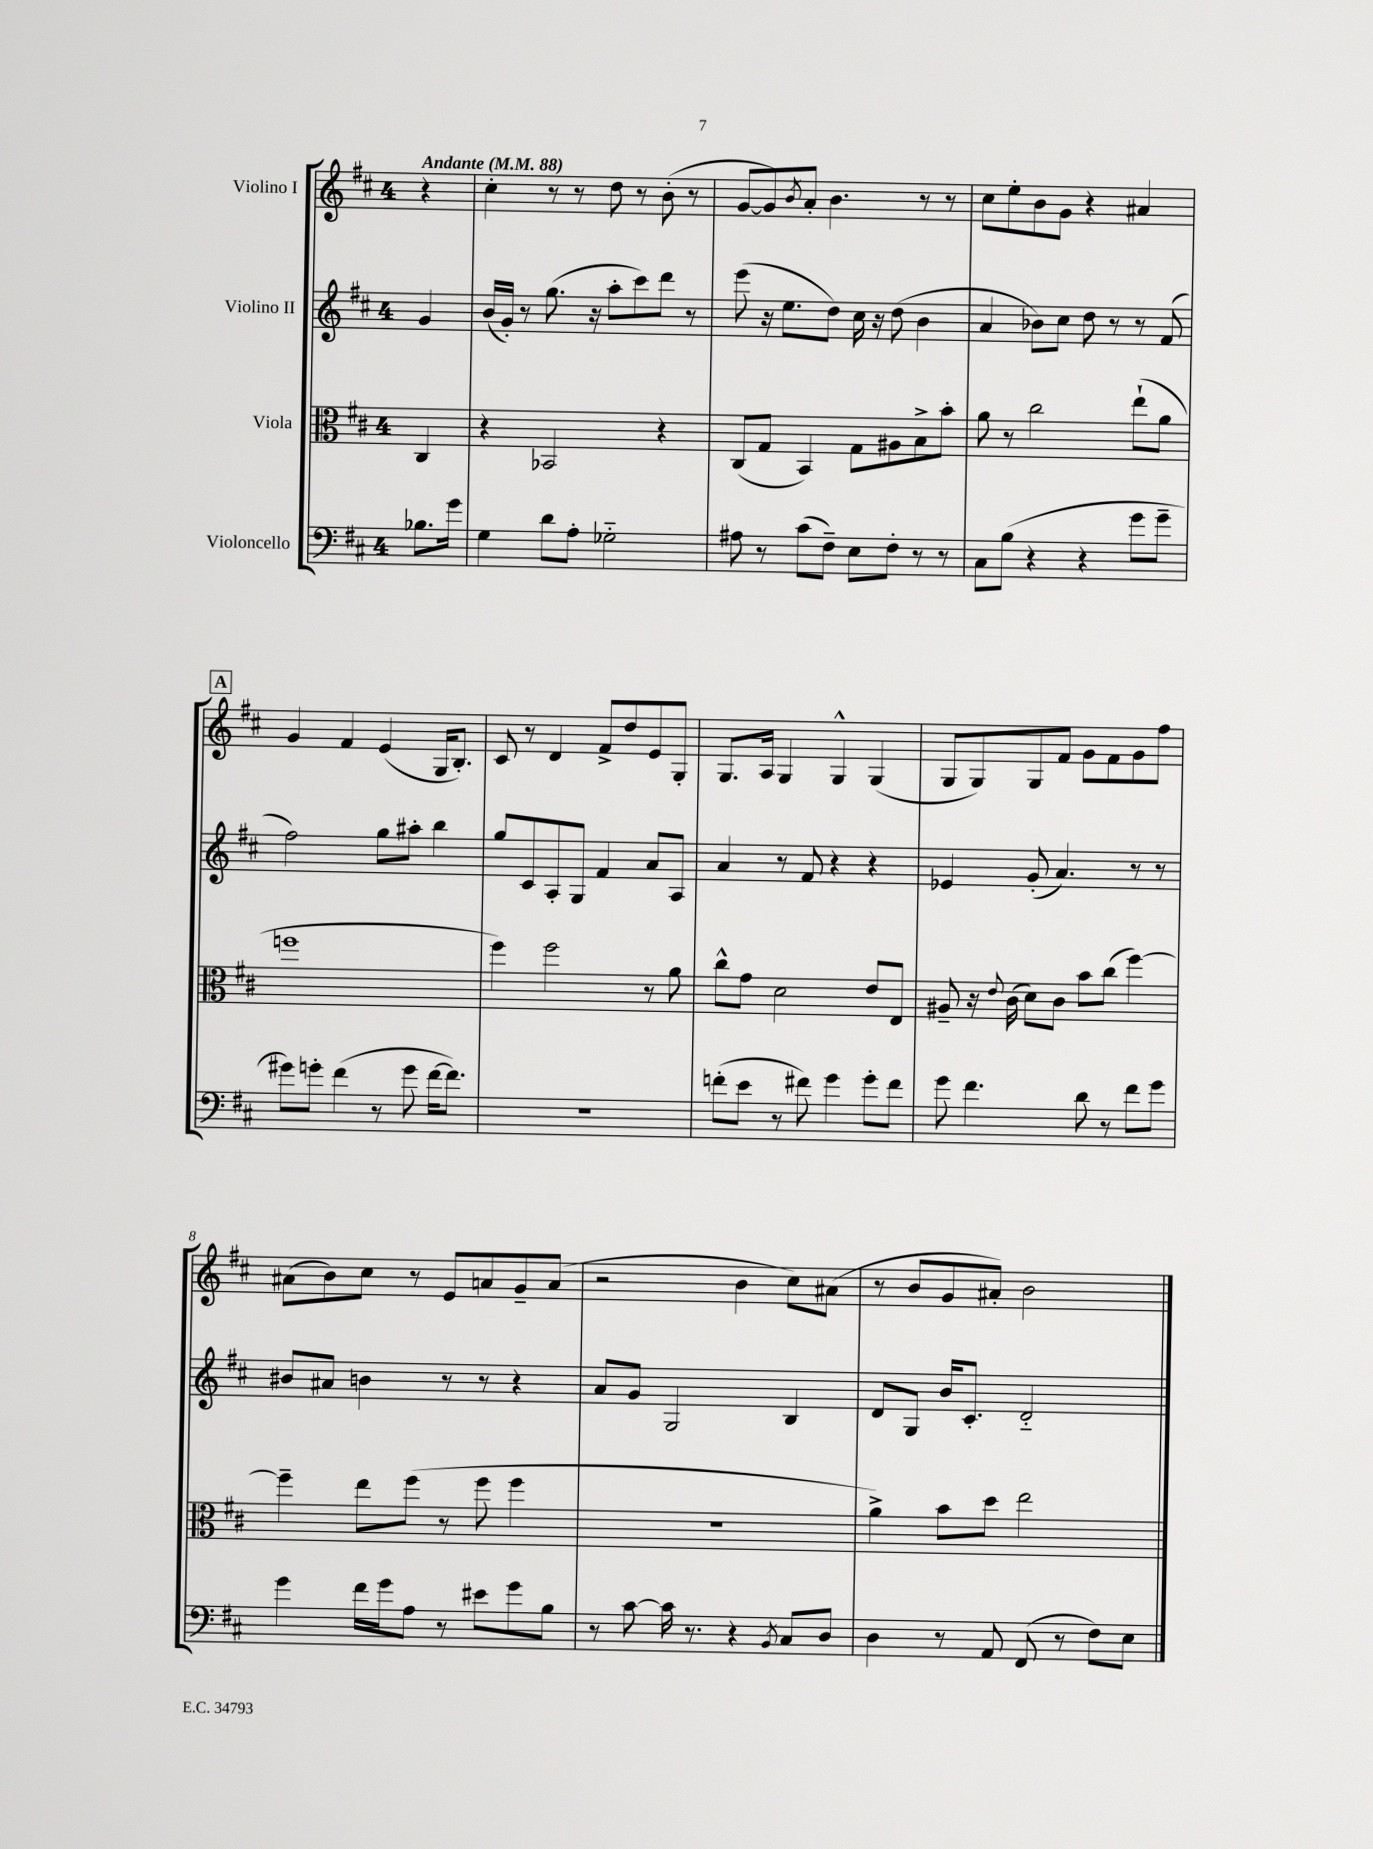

**kern	**kern	**kern	**kern
*staff4	*staff3	*staff2	*staff1
*clefF4	*clefC3	*clefG2	*clefG2
*k[f#c#]	*k[f#c#]	*k[f#c#]	*k[f#c#]
*M4/4	*M4/4	*M4/4	*M4/4
*MM88	*MM88	*MM88	*MM88
8.B-\L	4C#/	4g/	4r
16g\Jk	.	.	.
=	=	=	=
4G\	4r	(16b/LL	4cc#'\
.	.	16g'/JJ)	.
.	.	8r	.
8d\L	2BB-/	(8.gg\	8r
8A'\J	.	.	8r
.	.	16r	.
2G-'~\	.	8aa'\L	8dd\
.	.	8ccc#\)	8r
.	4r	8ddd\J	(8b'\
.	.	8r	8r
=	=	=	=
8A#\	(8C#/L	(8eee\	[8g/L
8r	8G/J	16r	8g/])
.	.	8.ee\L	.
.	.	.	8qb/
(8c#\L	4BB/)	.	8a'/J
8F#~\J)	.	8dd\J)	4.b\
8E\L	8G\L	16cc#\	.
.	.	16r	.
8F#'\J	8A#\	(8dd\	.
8r	8B^\	4b\	8r
8r	8b'\J	.	8r
=	=	=	=
8C#\L	8a\	4a/	8cc#\L
(8B\J	8r	.	8ee'\
4r	2cc#\	8b-\L)	8b\
.	.	8cc#\J	8g\J
4r	.	8dd\	4r
.	.	8r	.
8g\L	(8ee`\L	8r	4a#/
8g~\J	8a\J	(8f#/	.
=	=	=	=
8g#\L)	1ff	2ff#\)	4g/
8g'\J	.	.	.
(4f#\	.	.	4f#/
8r	.	8gg\L	(4e/
8g\	.	8aa#'\J	.
[16f#\LK	.	4bb\	16G/LK
8.f#\]J)	.	.	8.B'/J)
=	=	=	=
1r	4ff#\)	8gg/L	8c#/
.	.	8c#/	8r
.	2ff#\	8A'/	4d/
.	.	8G/J	.
.	.	4f#/	8f#^/L
.	.	.	8dd/
.	8r	8a/L	8e/
.	8a\	8A/J	8G'/J
=	=	=	=
(8f'\L	8cc#^^\L	4a/	8.G/L
8e\J	8g\J	.	.
.	.	.	16A/Jk
8r	2d\	8r	4G/
8f#\)	.	8f#/	.
4g\	.	4r	4G^^/
8g'\L	8e/L	4r	(4G/
8f#\J	8E/J	.	.
=	=	=	=
8g\	8A#~/	4e-/	8G/L
4.f#\	16r	.	8G/)
.	8qqe/	.	.
.	(16c#\	.	.
.	8d\L)	(8g'/	8G/
.	8c#\J	4.a/)	8f#/J
8d\	8b\L	.	8g\L
8r	(8cc#\J	.	8f#\
8f#\L	[4ff#\)	8r	8g\
8g\J	.	8r	8ff#\J
=	=	=	=
4g\	4ff#~\]	8b#/L	(8a#\L
.	.	8a#/J	8b\)
16f#\LL	8ee\L	4b\	8cc#\J
16g\J	.	.	.
8A\J	(8ff#\J	.	8r
8r	8r	8r	8e/L
8e#\L	8ff#\	8r	8a/
8g\	4ff#\	4r	8g~/
8B\J	.	.	(8a/J
=	=	=	=
8r	1r	8a/L	2r
[8c#\	.	8g/J	.
16c#\]	.	2G/	.
8.r	.	.	.
4r	.	.	4b\
8qBB/	.	.	.
8C#/L	.	4B/	8cc#\L)
8D/J	.	.	(8a#\J
=	=	=	=
4D\	4a^\)	8d/L	8r
.	.	8G/J	8b/L
8r	8b\L	16b/LK	8g/
.	.	8.c#'/J	.
8AA/	8dd\J	.	8a#'/J)
(8FF#/	2ee\	2d'~/	2b\
8r	.	.	.
8F#\L)	.	.	.
8E\J	.	.	.
==	==	==	==
*-	*-	*-	*-
